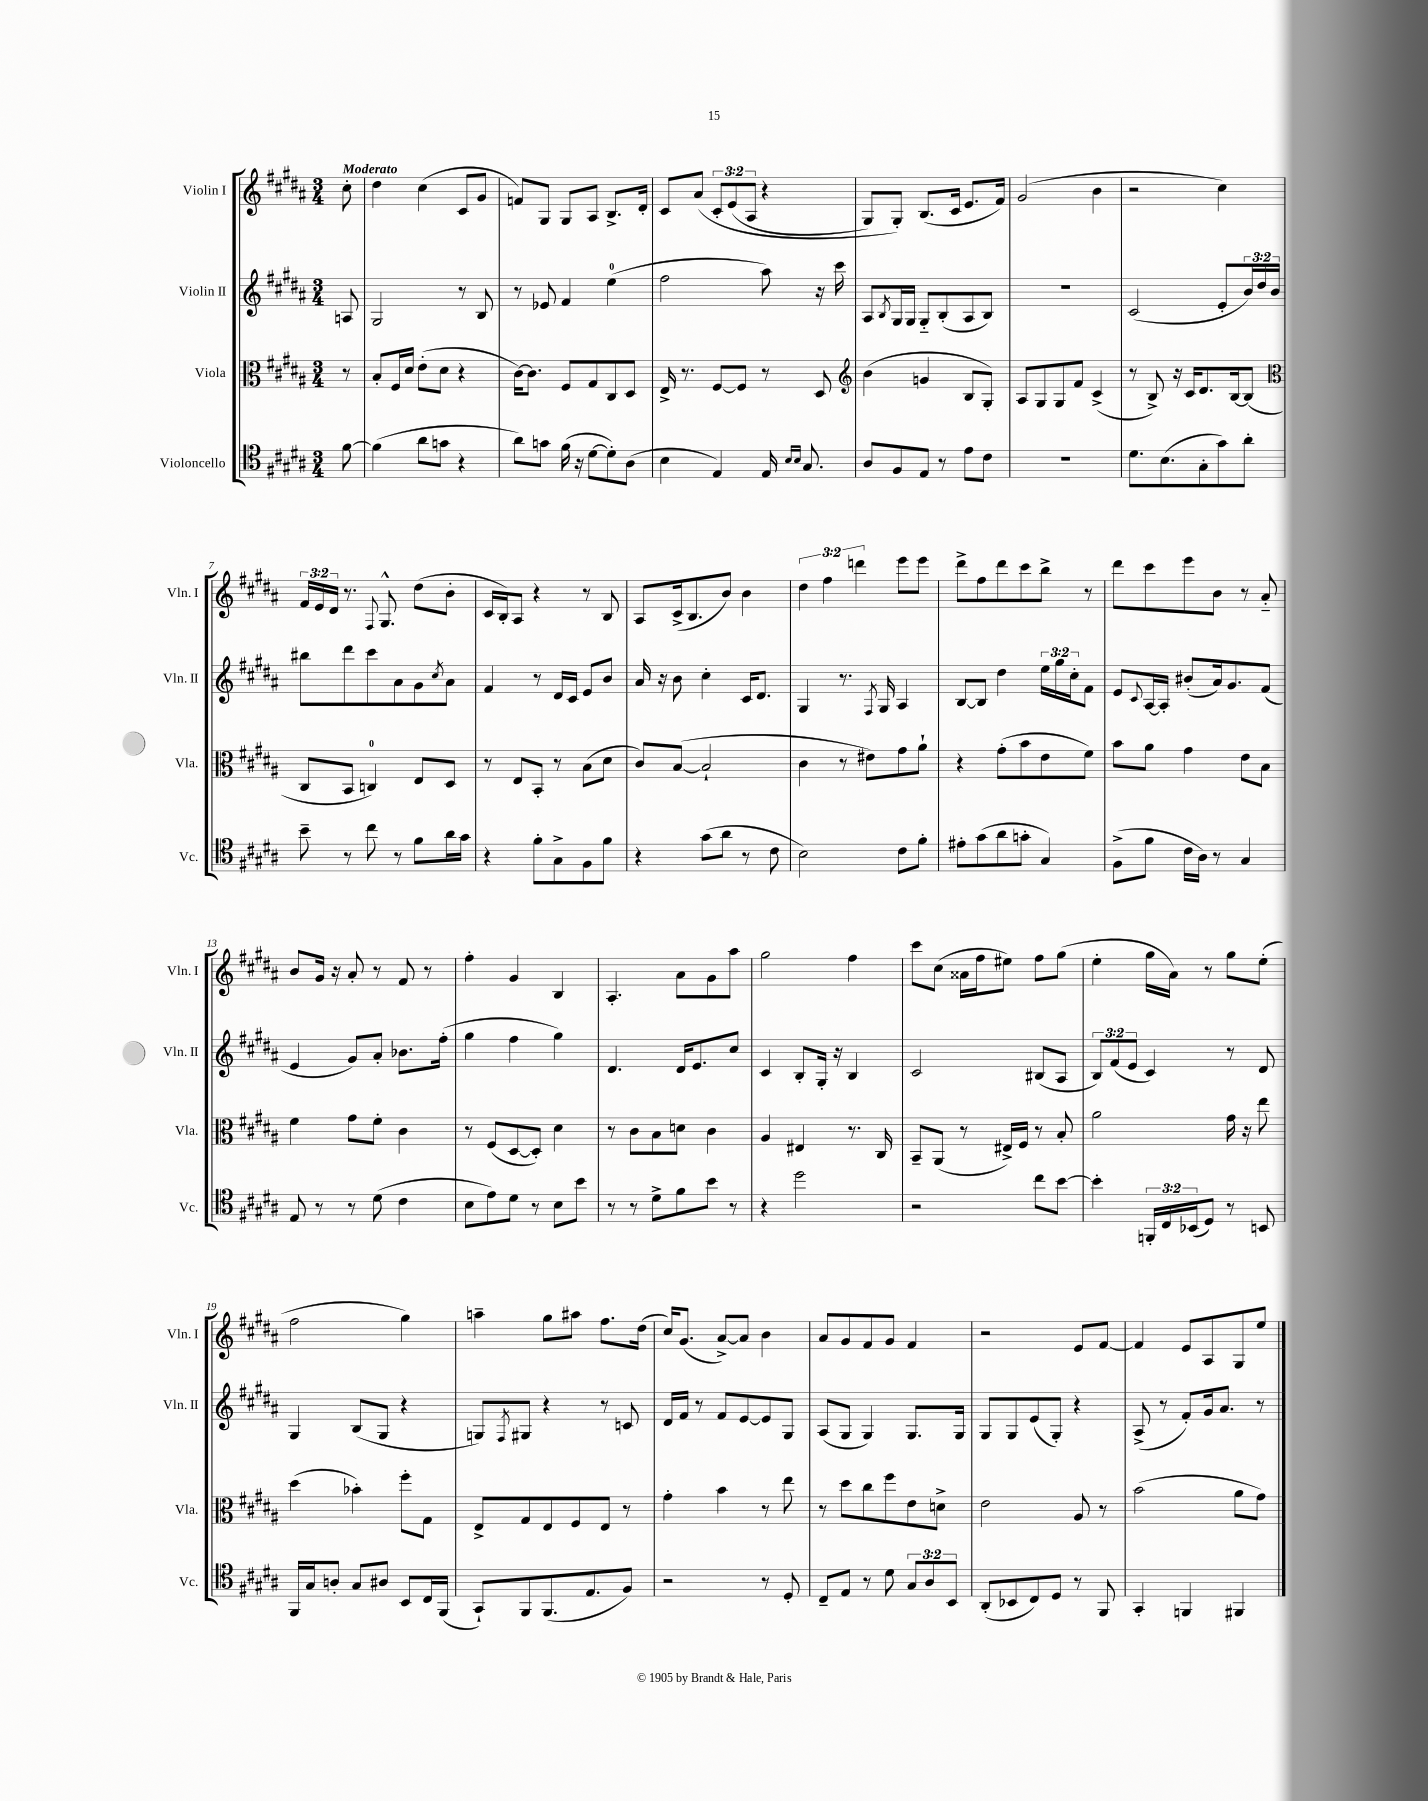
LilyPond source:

<<
\new StaffGroup <<
\new Staff = "s0" \with { instrumentName = "Violin I" shortInstrumentName = "Vln. I" } {
    \clef treble \key b \major \numericTimeSignature \time 3/4 \override Staff.TupletNumber.text = #tuplet-number::calc-fraction-text \partial 8 \tempo "Moderato"
    cis''8-. |
    dis''4 cis''4( cis'8 gis'8 |
    f'8) gis8 gis8 ais8 b8.-> dis'16-. |
    cis'8 ais'8\( \tuplet 3/2 { cis'8-. e'8( ais8 } r4 |
    gis8) gis8-.\) b8.( cis'16 e'8. fis'16) |
    gis'2( b'4 |
    r2 cis''4) |
    \tuplet 3/2 { fis'16 e'16 dis'16 } r8. \appoggiatura { fis8 } gis8.-^ dis''8( b'8-. |
    cis'16 b16-.) ais8 r4 r8 b8 |
    ais8 cis'16->( b8. b'8) b'4 |
    \tuplet 3/2 { dis''4 fis''4 d'''4 } e'''8 e'''8 |
    dis'''8-> fis''8 dis'''8 cis'''8 b''8-> r8 |
    dis'''8 cis'''8 e'''8 b'8 r8 ais'8-_ |
    b'8 gis'16 r16 ais'8-. r8 fis'8 r8 |
    fis''4-. gis'4 b4 |
    ais4.-. ais'8 gis'8 ais''8 |
    gis''2 fis''4 |
    cis'''8 cis''8( aisis'16 fis''16 eis''8) fis''8 gis''8( |
    e''4-. gis''16 ais'16) r8 gis''8 e''8-.( |
    fis''2 gis''4) |
    a''4-- gis''8 ais''8 fis''8. dis''16( |
    cis''16) gis'8.( ais'8~->) ais'8 b'4 |
    ais'8 gis'8 fis'8 gis'8 fis'4 |
    r2 e'8 fis'8~ |
    fis'4 e'8 ais8 gis8 e''8 \bar "|." |
}
\new Staff = "s1" \with { instrumentName = "Violin II" shortInstrumentName = "Vln. II" } {
    \clef treble \key b \major \numericTimeSignature \time 3/4 \override Staff.TupletNumber.text = #tuplet-number::calc-fraction-text \partial 8
    a8 |
    gis2 r8 b8 |
    r8 ees'8 fis'4 e''4-0( |
    fis''2 ais''8) r16 cis'''16 |
    ais8 \acciaccatura { b8 } gis16 gis16 gis8-_ b8-.( ais8 b8) |
    R2. |
    cis'2( e'8-. \tuplet 3/2 { b'16) dis''16 b'16 } |
    bis''8 dis'''8 cis'''8 ais'8 gis'8 \acciaccatura { cis''8 } ais'8 |
    fis'4 r8 dis'16 cis'16 e'8 b'8 |
    ais'16 r16 b'8 cis''4-. cis'16 dis'8. |
    gis4 r8. \acciaccatura { fis8 } gis16 ais4 |
    b8~ b8 dis''4 \tuplet 3/2 { e''16 gis''16 cis''16-. } fis'8 |
    e'8 \appoggiatura { cis'8 } ais16~ ais16-. bis'8-.( ais'16) gis'8. fis'8( |
    e'4 gis'8) ais'8-. bes'8. fis''16-.( |
    gis''4 fis''4 gis''4) |
    dis'4. dis'16 e'8. cis''8 |
    cis'4 b8-. gis16-. r16 b4 |
    cis'2 bis8( ais8 |
    \tuplet 3/2 { b8) fis'8( e'8 } cis'4) r8 dis'8 |
    gis4 b8( gis8 r4 |
    g8) \acciaccatura { fis8 } gis8 r4 r8 c'8 |
    dis'16 fis'16 r8 fis'8 e'8~ e'8 gis8 |
    ais8( gis8 gis4) gis8. gis16 |
    gis8 gis8 e'8( gis8-.) r4 |
    ais8->( r8 fis'8-.) gis'16 ais'8. r8 \bar "|." |
}
\new Staff = "s2" \with { instrumentName = "Viola" shortInstrumentName = "Vla." } {
    \clef alto \key b \major \numericTimeSignature \time 3/4 \partial 8
    r8 |
    b8-. fis16 dis'16 e'8-.( dis'8 r4 |
    cis'16~) cis'8. fis8 gis8 cis8 dis8 |
    e16-> r8. fis8~ fis8 r8 dis8 |
    \clef treble b'4( g'4 b8 gis8-.) |
    ais8 gis8 gis8 fis'8 cis'4->( |
    r8 b8->) r16 cis'16 dis'8. b16~ b8( |
    \clef alto cis8 b,8 c4-0) e8 dis8 |
    r8 e8 b,8-. r8 b8( dis'8 |
    cis'8) b8~( b2-! |
    cis'4 r8 eis'8) gis'8 ais'8-! |
    r4 gis'8-.( b'8 e'8 fis'8) |
    b'8 ais'8 gis'4 e'8 b8 |
    fis'4 gis'8 fis'8-. cis'4 |
    r8 fis8( dis8~ dis8-.) dis'4 |
    r8 cis'8 b8 d'8 cis'4 |
    ais4 eis4 r8. cis16 |
    b,8-- ais,8( r8 eis16->) fis16 r8 b8-. |
    ais'2 gis'16 r16 e''8 |
    dis''4( bes'4-.) fis''8-. gis8 |
    e8-> gis8 e8 fis8 e8 r8 |
    gis'4-. b'4 r8 e''8 |
    r8 dis''8 cis''8 fis''8 e'8 d'8-> |
    e'2 ais8 r8 |
    b'2( ais'8 gis'8) \bar "|." |
}
\new Staff = "s3" \with { instrumentName = "Violoncello" shortInstrumentName = "Vc." } {
    \clef tenor \key b \major \numericTimeSignature \time 3/4 \override Staff.TupletNumber.text = #tuplet-number::calc-fraction-text \partial 8
    fis'8~ |
    fis'4( ais'8 g'8 r4 |
    ais'8) g'8 fis'16( r16 dis'8~ dis'8-.) ais8( |
    b4 e4) e16 \grace { b16 b16 } gis8. |
    ais8 fis8 e8 r8 e'8 cis'8 |
    R2. |
    dis'8. b8.( gis8-. gis'8) ais'8-. |
    b'8-- r8 cis''8 r8 fis'8 ais'16 gis'16 |
    r4 fis'8-. gis8-> fis8 fis'8 |
    r4 gis'8( ais'8 r8 cis'8 |
    b2) cis'8 fis'8-. |
    eis'8-. gis'8( ais'8 g'8-. gis4) |
    fis8->( fis'8 cis'16 ais16) r8 gis4 |
    e8 r8 r8 dis'8( cis'4 |
    b8 e'8) dis'8 r8 b8 b'8 |
    r8 r8 dis'8-> fis'8 b'8 r8 |
    r4 dis''2 |
    r2 cis''8 b'8~ |
    b'4-. \tuplet 3/2 { f,16-. cis16 bes,16( } dis8) r8 b,8 |
    fis,16 gis16 a8-. gis8 ais8 b,8 cis16 fis,16( |
    gis,8-!) fis,8 fis,8.( e8. fis8) |
    r2 r8 dis8-. |
    cis8-- e8 r8 dis'8 \tuplet 3/2 { gis8 ais8 b,8 } |
    ais,8-.( bes,8 cis8) dis8 r8 fis,8 |
    gis,4-. f,4 fis,4 \bar "|." |
}
>>
>>
